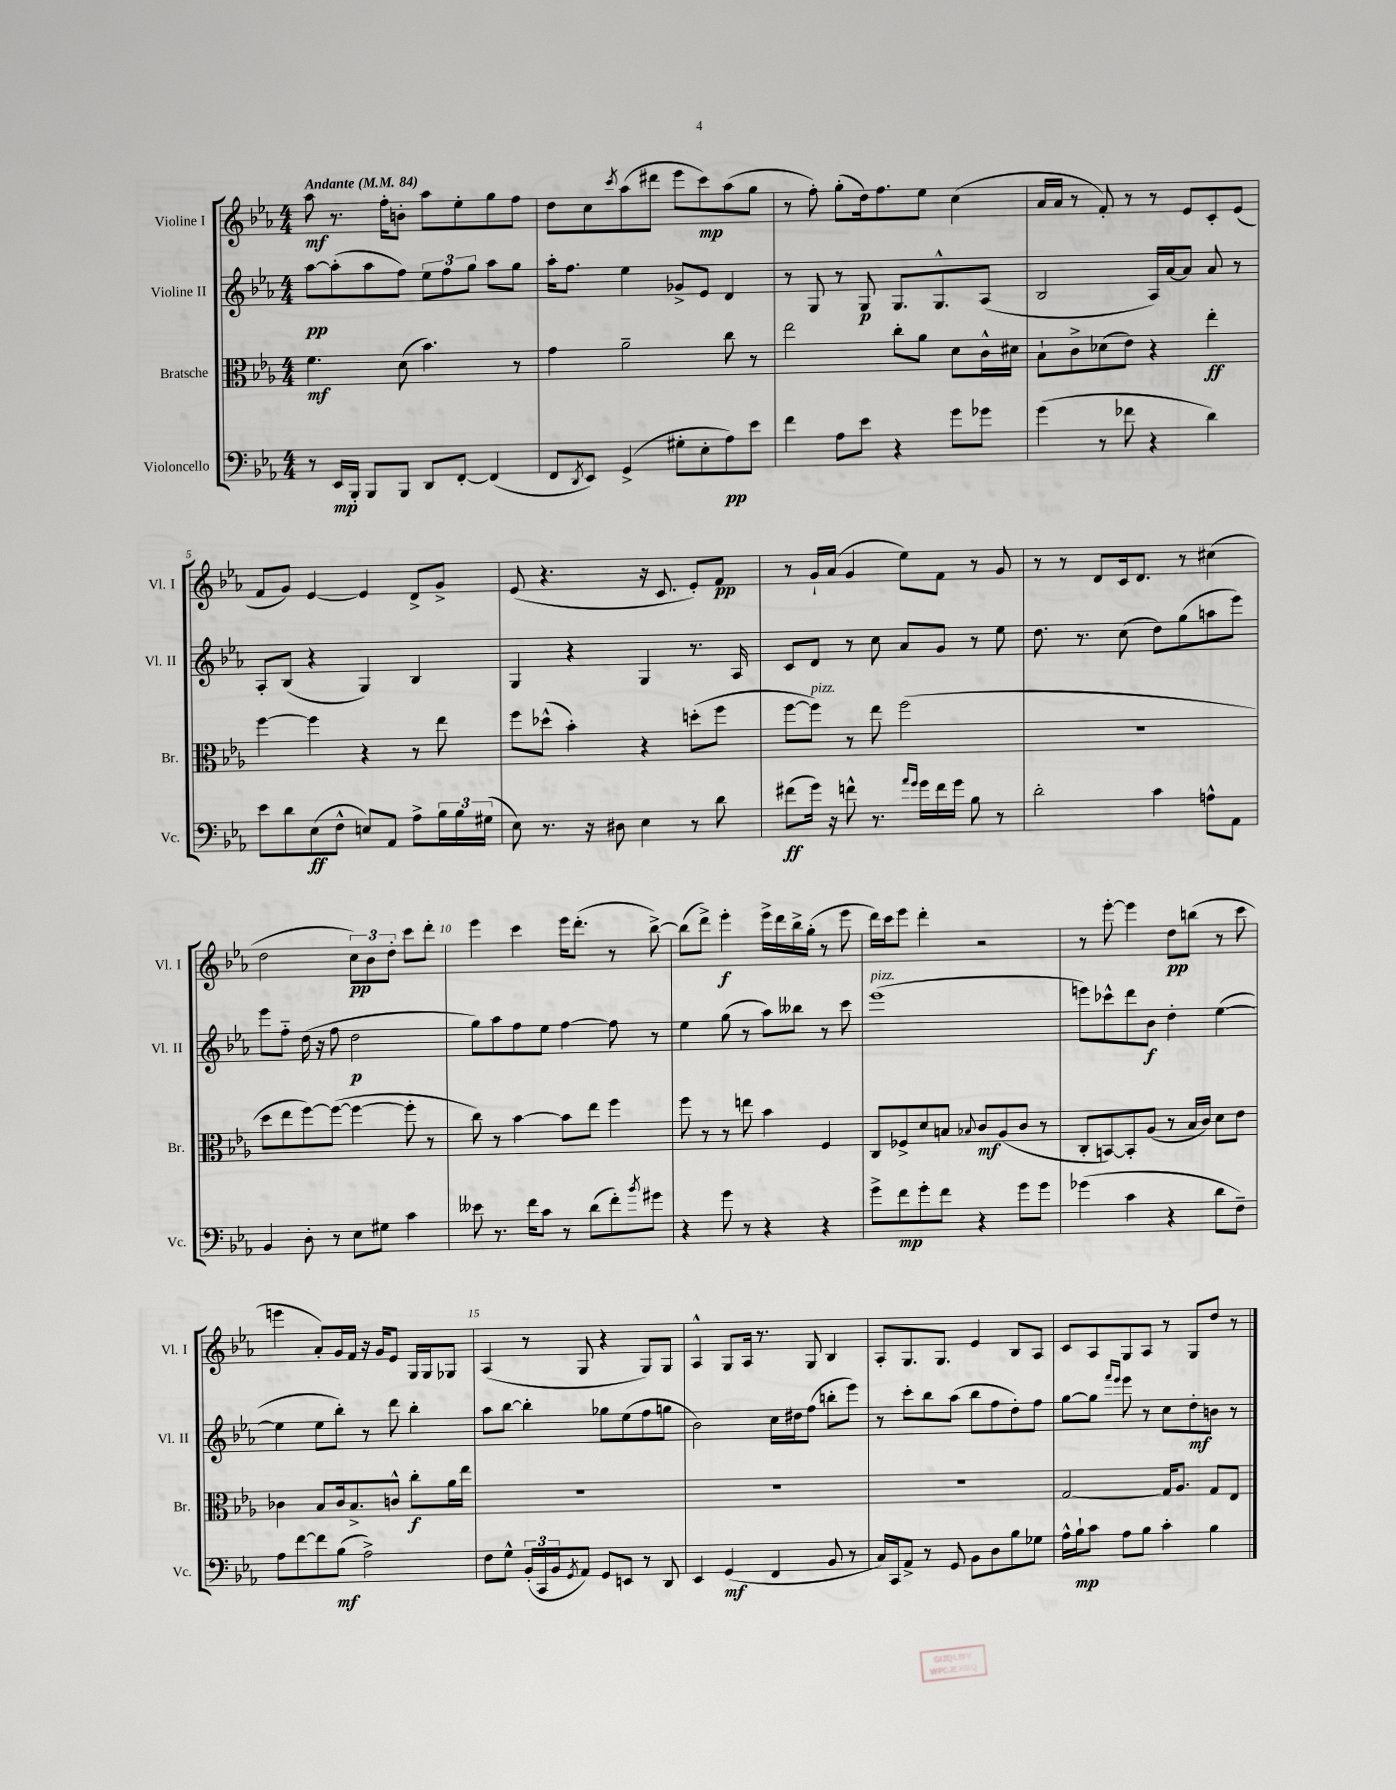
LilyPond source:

<<
\new StaffGroup <<
\new Staff = "s0" \with { instrumentName = "Violine I" shortInstrumentName = "Vl. I" } {
    \clef treble \key ees \major \numericTimeSignature \time 4/4 \tempo "Andante" 4 = 84
    aes''8\mf r8. f''16-. b'8-. aes''8 ees''8-. g''8 f''8 |
    d''8 c''8 \acciaccatura { c'''8 } aes''8( dis'''8 ees'''8 c'''8\mp) aes''8( g''8 |
    r8 f''8-.) g''8-.( d''16) f''8. ees''8 c''4( |
    aes'16 aes'16 r8 f'8-.) r8 r8 ees'8 c'8-. ees'8( |
    f'8 g'8) ees'4~ ees'4 d'8-> g'8-> |
    ees'8( r4. r16 c'8. ees'8-.) f'8\pp |
    r8 g'16-! aes'16( g'4 ees''8) f'8 r8 g'8 |
    r8 r8 d'8 c'16 d'8. r8 cis''4( |
    d''2 \tuplet 3/2 { c''8\pp) bes'8 d''8-. } c'''8 d'''8-. |
    ees'''4 c'''4 ees'''16 d'''8.-.( r8 bes''8~->) |
    bes''8( d'''8->) ees'''4-.\f ees'''16-> d'''16 bes''16-> g''16-.( r8 ees'''8 |
    d'''16) c'''16 ees'''8 d'''4-. r2 |
    r8 ees'''8~-. ees'''4 d''8\pp b''8( r8 c'''8 |
    e'''4 aes'8-.) g'16 f'16 r16 g'16 ees'8 g16 g16 ges8 |
    aes4( r8 g8 r4 g8) g8 |
    aes4-^ g8 aes16 r8. g8 bes4 |
    aes8-. g8. g8. ees'4 bes8 aes8 |
    c'8 aes8 g8 aes8 r8 g8 d''8 r8 \bar "|." |
}
\new Staff = "s1" \with { instrumentName = "Violine II" shortInstrumentName = "Vl. II" } {
    \clef treble \key ees \major \numericTimeSignature \time 4/4
    aes''8~\pp aes''8-.( aes''8 f''8) \tuplet 3/2 { ees''8 f''8 g''8 } aes''8 g''8 |
    aes''16-. f''8. ees''4 ges'8-> ees'8 d'4 |
    r8 g8 r8 g8\p g8. g8.-^ aes8( |
    bes2 aes16) aes'16~ aes'8 aes'8 r8 |
    aes8-. bes8( r4 g4) bes4 |
    g4 r4 g4 r8. aes16 |
    c'8 d'8 r8 c''8 aes'8 g'8 r8 ees''8 |
    d''8. r8. c''8( d''8) g''8( a''8 ees'''8) |
    ees'''8 f''8-_ d''16( r16 f''8 d''2\p |
    g''8) aes''8 f''8 ees''8 f''4~ f''8 r8 |
    ees''4 g''8( r8 aes''8) beses''8 r8 c'''8 |
    ees'''1^\markup { \italic "pizz." }( |
    e'''8) ces'''8-^ d'''8 bes'8\f d''4-. ees''4~( |
    ees''4 ees''8 bes''8-.) r8 d'''8 bes''4-. |
    aes''8 bes''8~ bes''4-. ges''8 ees''8( f''8 g''8 |
    bes'2) c''16 dis''16 f''8( b''8-. ees'''8) |
    r8 c'''8-. bes''8 aes''8( bes''8 f''8 d''8-.) f''8 |
    g''8~ g''8 \grace { f'''16 ees'''16 } ees'''8 r8 c''8 d''8-.\mf b'8 r8 \bar "|." |
}
\new Staff = "s2" \with { instrumentName = "Bratsche" shortInstrumentName = "Br." } {
    \clef alto \key ees \major \numericTimeSignature \time 4/4
    f'4.\mf d'8( bes'4.) r8 |
    g'4 aes'2-- c''8 r8 |
    ees''2 c''8-. aes'8 d'8 c'16-^ dis'16 |
    bes8-! c'8-> des'8( ees'8) r4 ees''4-.\ff |
    f''4~ f''4 r4 r8 ees''8 |
    f''8 des''8-^( bes'4-.) r4 d''8-.( f''8 |
    f''8~ f''8^\markup { \italic "pizz." }) r8 ees''8 f''2( |
    R1 |
    d''8 ees''8 f''8~) f''8~( f''4~ f''8-. r8 |
    c''8) r8 bes'4~ bes'8 ees''8 f''4 |
    f''8 r8 r8 e''8 bes'4 f4 |
    c8 fes8-> d'8 b8 \appoggiatura { bes8 } c'8\mf aes8( c'8 r8 |
    c8-. b,8~) b,8-. aes8( r8 bes16 c'16) d'8 ees'8 |
    ces'4 bes8 ces'16 bes8.-> c'8-^ c''8-.\f aes'16 ees''16 |
    R1 |
    R1 |
    R1 |
    g2~ g16 aes8. g8 ees8 \bar "|." |
}
\new Staff = "s3" \with { instrumentName = "Violoncello" shortInstrumentName = "Vc." } {
    \clef bass \key ees \major \numericTimeSignature \time 4/4
    r8 ees,16\mp bes,,16-. bes,,8 bes,,8 d,8 f,8~-. f,4( |
    f,8 \acciaccatura { d,8 } ees,8) g,4->( gis8-. ees8-. aes8\pp) ees'8 |
    f'4 aes8 ees'8 r4 g'8 ges'8 |
    g'4( r8 fes'8 r4 d'4) |
    ees'8 d'8 ees8\ff( f8-^ e8) aes,8 aes8-> \tuplet 3/2 { bes16 bes16 gis16( } |
    ees8) r8. r16 dis8 ees4 r8 d'8 |
    fis'8\ff( g'16) r16 f'8-^ r8. \grace { aes'16 g'16 } g'16 f'16 g'16 bes8 r8 |
    d'2-. c'4 a8-^ aes,8 |
    bes,4 d8-. r8 ees8 gis8 c'4 |
    eeses'8 r8. f'16 c'8 r8 d'8( f'8-.) \acciaccatura { bes'8 } gis'8 |
    r4 g'8 r8 r4 r4 |
    g'8-> f'8\mp g'8-. f'8 r4 g'8 g'8 |
    ges'4( c'4 r4 d'8 f8--) |
    aes8 f'8~ f'8 bes8\mf( aes2->) |
    f8 g8-^ \tuplet 3/2 { bes,16-.( c,16 bes,16 } \acciaccatura { g,8 } aes,8) g,8 e,8 r8 d,8 |
    ees,4 g,4\mf( f,4 bes,8 r8 |
    c16) c,16 aes,8-> r8 g,8 bes,8 d8 bes8 ges8 |
    aes16-^ bes16-!\mp c'8 aes8 bes8 c'4-. bes4 \bar "|." |
}
>>
>>
\layout { \context { \Score \override BarNumber.break-visibility = ##(#f #t #t) barNumberVisibility = #(every-nth-bar-number-visible 5) } }
